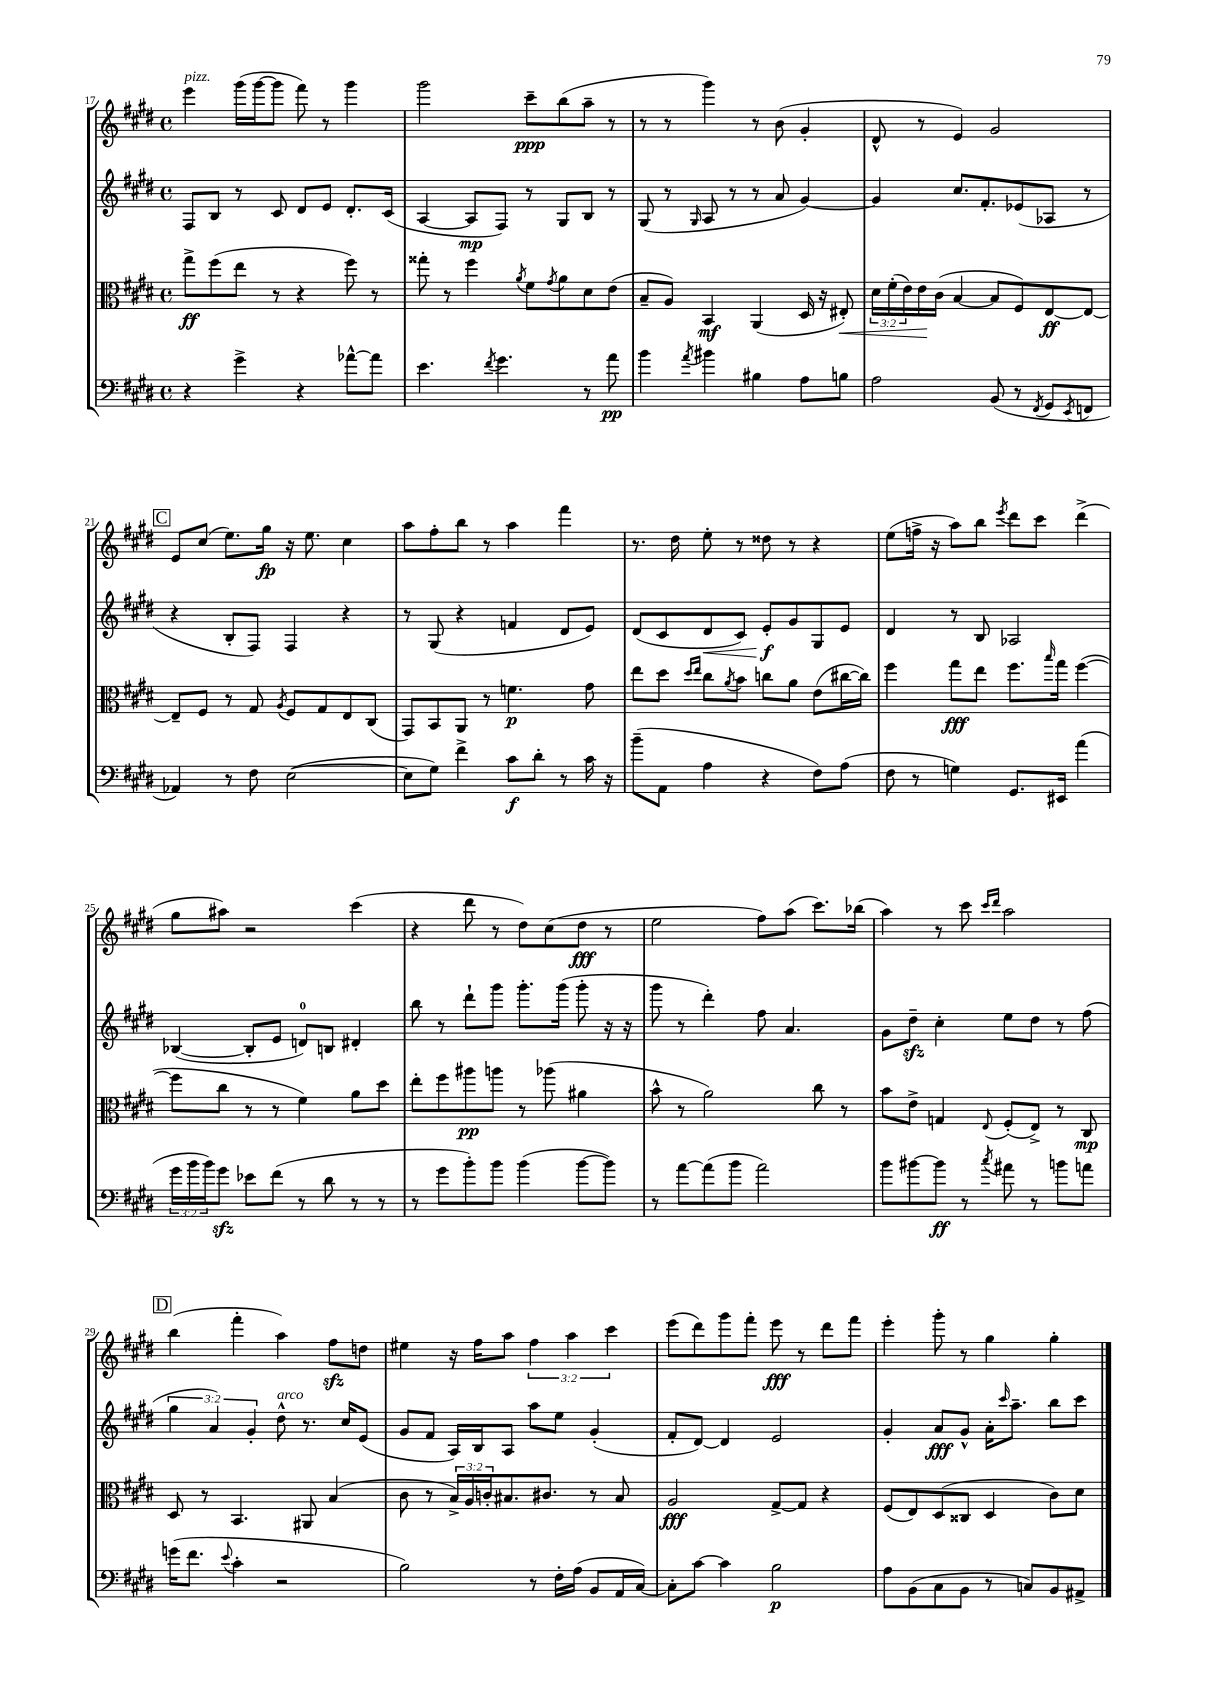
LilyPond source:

<<
\new StaffGroup <<
\new Staff = "s0" {
    \clef treble \key e \major \defaultTimeSignature \time 4/4 \override Staff.TupletNumber.text = #tuplet-number::calc-fraction-text
    e'''4^\markup { \italic "pizz." } gis'''16( gis'''16~ gis'''8 fis'''8) r8 gis'''4 |
    gis'''2 cis'''8--\ppp b''8( a''8-- r8 |
    r8 r8 gis'''4) r8 b'8( gis'4-. |
    dis'8-^ r8 e'4) gis'2 |
    \mark \markup { \box "C" } e'8 cis''8( e''8.) gis''16\fp r16 e''8. cis''4 |
    a''8 fis''8-. b''8 r8 a''4 fis'''4 |
    r8. dis''16 e''8-. r8 disis''8 r8 r4 |
    e''8( f''16-> r16 a''8) b''8 \acciaccatura { e'''8 } dis'''8 cis'''8 dis'''4->( |
    gis''8 ais''8) r2 cis'''4( |
    r4 dis'''8 r8 dis''8) cis''8( dis''8\fff r8 |
    e''2 fis''8) a''8( cis'''8.) bes''16( |
    a''4) r8 cis'''8 \grace { cis'''16 dis'''16 } a''2 |
    \mark \markup { \box "D" } b''4( fis'''4-. a''4) fis''8\sfz d''8 |
    eis''4 r16 fis''16 a''8 \tuplet 3/2 { fis''4 a''4 cis'''4 } |
    e'''8( dis'''8) gis'''8 fis'''8-. e'''8\fff r8 dis'''8 fis'''8 |
    e'''4-. gis'''8-. r8 gis''4 gis''4-. \bar "|." |
}
\new Staff = "s1" {
    \clef treble \key e \major \defaultTimeSignature \time 4/4 \override Staff.TupletNumber.text = #tuplet-number::calc-fraction-text
    fis8 b8 r8 cis'8 dis'8 e'8 dis'8.-. cis'16( |
    a4~ a8\mp fis8) r8 gis8 b8 r8 |
    gis8( r8 \grace { gis16 } a8 r8 r8 a'8 gis'4~) |
    gis'4 cis''8. fis'8.-. ees'8( aes8 r8 |
    \mark \markup { \box "C" } r4 b8-. fis8) fis4 r4 |
    r8 gis8( r4 f'4 dis'8 e'8) |
    dis'8( cis'8 dis'8\< cis'8) e'8-.\f\! gis'8 gis8 e'8 |
    dis'4 r8 b8 aes2 |
    bes4~( bes8-. e'8 d'8-0) b8 dis'4-. |
    b''8 r8 dis'''8-! gis'''8 gis'''8.-. gis'''16( gis'''8-. r16 r16 |
    gis'''8 r8 dis'''4-.) fis''8 a'4. |
    gis'8 dis''8--\sfz cis''4-. e''8 dis''8 r8 fis''8( |
    \mark \markup { \box "D" } \tuplet 3/2 { gis''4 a'4) gis'4-. } dis''8-^^\markup { \italic "arco" } r8. cis''16 e'8( |
    gis'8 fis'8 a16) b16 a8 a''8 e''8 gis'4-.( |
    fis'8-. dis'8~) dis'4 e'2 |
    gis'4-. a'8\fff gis'8-^ a'16-. \grace { cis'''16 } a''8.-- b''8 cis'''8 \bar "|." |
}
\new Staff = "s2" {
    \clef alto \key e \major \defaultTimeSignature \time 4/4 \override Staff.TupletNumber.text = #tuplet-number::calc-fraction-text
    gis''8->\ff fis''8( e''8 r8 r4 fis''8) r8 |
    gisis''8-. r8 fis''4 \acciaccatura { a'8 } fis'8 \acciaccatura { gis'8 } a'8 dis'8 e'8( |
    b8-- a8) b,4\mf a,4( dis16 r16 eis8-.\<) |
    \tuplet 3/2 { dis'16 fis'16-.( e'16) } e'16\! cis'16( b4~ b8 fis8) e8~\ff e8~ |
    \mark \markup { \box "C" } e8-- fis8 r8 gis8 \acciaccatura { a8 } fis8 gis8 e8 cis8( |
    gis,8) b,8 a,8 r8 f'4.\p gis'8 |
    e''8 dis''8 \grace { dis''16 e''16 } cis''8 \acciaccatura { a'8 } b'8 c''8 a'8 e'8( cis''16~ cis''16) |
    fis''4 gis''8\fff e''8 fis''8. \grace { b''16 } gis''16 fis''4~( |
    fis''8 cis''8 r8 r8 fis'4) a'8 dis''8 |
    e''8-. fis''8 ais''8\pp a''8 r8 aes''8( ais'4 |
    b'8-^ r8 a'2) cis''8 r8 |
    b'8 e'8-> g4 \appoggiatura { e8 } fis8-.( e8->) r8 cis8\mp |
    \mark \markup { \box "D" } dis8 r8 b,4. ais,8 b4( |
    cis'8 r8 \tuplet 3/2 { b16->) a16 c'16-. } bis8. cis'8. r8 bis8 |
    a2\fff gis8~-> gis8 r4 |
    fis8( e8) dis8( cisis8 dis4 cis'8) dis'8 \bar "|." |
}
\new Staff = "s3" {
    \clef bass \key e \major \defaultTimeSignature \time 4/4 \override Staff.TupletNumber.text = #tuplet-number::calc-fraction-text
    r4 gis'4-> r4 aes'8~-^ aes'8 |
    e'4. \acciaccatura { fis'8 } gis'4. r8 a'8\pp |
    b'4 \acciaccatura { a'8 } bis'4 bis4 a8 b8 |
    a2 b,8( r8 \acciaccatura { fis,8 } gis,8 \acciaccatura { e,8 } f,8 |
    \mark \markup { \box "C" } aes,4) r8 fis8 e2~( |
    e8 gis8) fis'4-> cis'8\f dis'8-. r8 cis'16 r16 |
    b'8--( a,8 a4 r4 fis8) a8( |
    fis8 r8 g4) gis,8. eis,16 a'4( |
    \tuplet 3/2 { gis'16 b'16 b'16) } gis'8\sfz ees'8 fis'8( r8 dis'8 r8 r8 |
    r8 gis'8 b'8-.) b'8 b'4( b'8~ b'8) |
    r8 a'8~ a'8( b'8 a'2) |
    b'8 bis'8~ bis'8\ff r8 \acciaccatura { cis''8 } ais'8 r8 b'8 a'8 |
    \mark \markup { \box "D" } g'16( fis'8. \appoggiatura { e'8 } cis'4-. r2 |
    b2) r8 fis16-. a16( b,8 a,16 cis16~) |
    cis8-. cis'8~ cis'4 b2\p |
    a8 b,8( cis8 b,8 r8 c8) b,8 ais,8-> \bar "|." |
}
>>
>>
\layout { \context { \Score currentBarNumber = #17 } }
